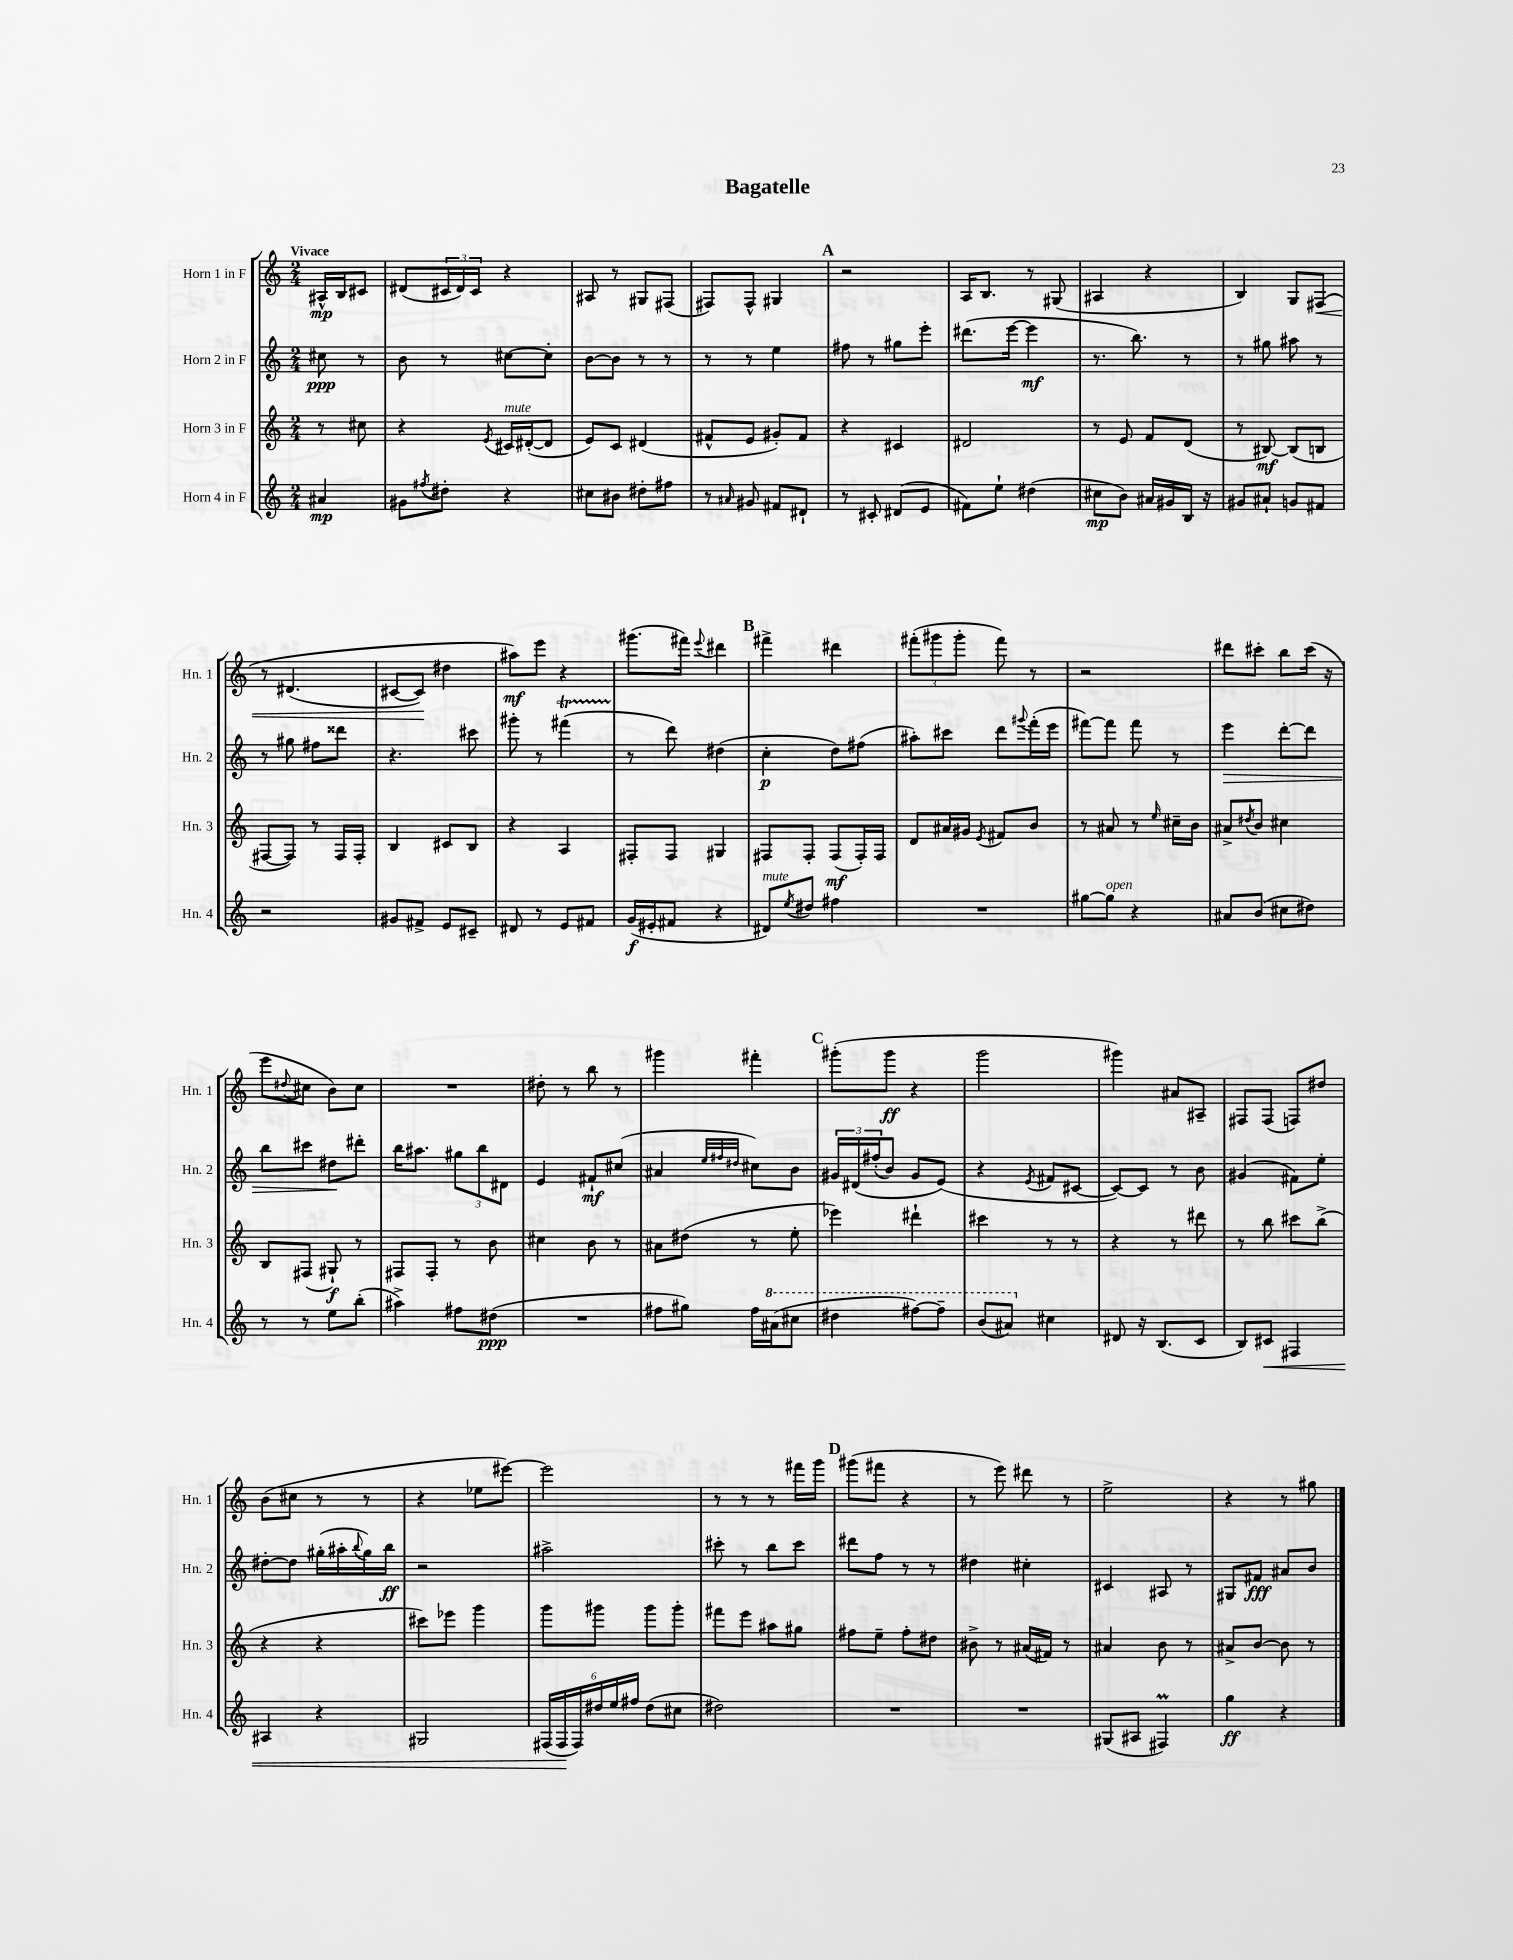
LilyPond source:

\header { title = "Bagatelle" }
<<
\new StaffGroup <<
\new Staff = "s0" \with { instrumentName = "Horn 1 in F" shortInstrumentName = "Hn. 1" } {
    \clef treble \key c \major \numericTimeSignature \time 2/4 \partial 4 \tempo "Vivace"
    ais16-^\mp b16 cis'8 |
    dis'8( \tuplet 3/2 { cis'16 dis'16) cis'16 } r4 |
    ais8 r8 gis8 fis8( |
    fis8) fis8-^ gis4 |
    \mark \markup { \bold "A" } r2 |
    a16 b8. r8 gis8( |
    ais4 r4 |
    b4) g8 fis8\<\( |
    r8 dis'4.( |
    cis'8~ cis'8\!) dis''4 |
    ais''8\mf\) e'''8 r4 |
    gis'''8.( fis'''16) \appoggiatura { e'''8 } dis'''4 |
    \mark \markup { \bold "B" } fis'''4-> dis'''4 |
    \tuplet 3/2 { fis'''8-.( gis'''8 gis'''8-. } fis'''8) r8 |
    r2 |
    dis'''8 cis'''8-. b''8 cis'''16( r16 |
    e'''8 \appoggiatura { dis''8 } cis''8 b'8) cis''8 |
    R2 |
    dis''8-. r8 b''8 r8 |
    gis'''4 fis'''4-. |
    \mark \markup { \bold "C" } gis'''8-.( gis'''8\ff r4 |
    g'''2 |
    gis'''4) ais'8 ais8-- |
    fis8 fis8( f8) dis''8 |
    b'8( cis''8 r8 r8 |
    r4 ees''8 eis'''8~) |
    eis'''2 |
    r8 r8 r8 fis'''16 g'''16 |
    \mark \markup { \bold "D" } gis'''8( fis'''8 r4 |
    r8 e'''8) dis'''8 r8 |
    e''2-> |
    r4 r8 gis''8 \bar "|." |
}
\new Staff = "s1" \with { instrumentName = "Horn 2 in F" shortInstrumentName = "Hn. 2" } {
    \clef treble \key c \major \numericTimeSignature \time 2/4 \partial 4
    cis''8\ppp r8 |
    b'8 r8 cis''8~ cis''8-. |
    b'8~ b'8 r8 r8 |
    r8 r8 e''4 |
    \mark \markup { \bold "A" } fis''8 r8 gis''8 e'''8-. |
    dis'''8.( e'''16~ e'''4\mf |
    r8. b''8.) r8 |
    r8 gis''8 ais''8 r8 |
    r8 gis''8 fis''8 disis'''8 |
    r4. cis'''8 |
    gis'''8-. r8 fis'''4\startTrillSpan( |
    r8\stopTrillSpan d'''8) dis''4( |
    \mark \markup { \bold "B" } c''4-.\p d''8) fis''8( |
    ais''8-.) cis'''8 d'''8 \appoggiatura { gis'''8 } f'''16-.( e'''16 |
    fis'''8~) fis'''8 fis'''8 r8 |
    e'''4\> d'''8~-. d'''8 |
    b''8 cis'''8 dis''8\! dis'''8-. |
    b''16 ais''8. \tuplet 3/2 { gis''8 b''8 dis'8 } |
    e'4 fis'8-!\mf cis''8( |
    ais'4 \grace { e''32 fis''32 dis''32 } cis''8) b'8 |
    \mark \markup { \bold "C" } \tuplet 3/2 { gis'16 dis'16\( fis''16-.( } b'8) gis'8 e'8(\) |
    r4 \acciaccatura { e'8 } fis'8 cis'8~ |
    cis'8~) cis'8 r8 b'8 |
    gis'4( fis'8) e''8-. |
    dis''8~-. dis''8 gis''16-.( ais''16-. \appoggiatura { b''8 } gis''16) b''16\ff |
    r2 |
    ais''2-> |
    cis'''8-. r8 b''8 cis'''8 |
    \mark \markup { \bold "D" } dis'''8 f''8 r8 r8 |
    dis''4 cis''4-. |
    cis'4 ais8 r8 |
    gis8 fis'8\fff ais'8 b'8 \bar "|." |
}
\new Staff = "s2" \with { instrumentName = "Horn 3 in F" shortInstrumentName = "Hn. 3" } {
    \clef treble \key c \major \numericTimeSignature \time 2/4 \partial 4
    r8 cis''8 |
    r4 \acciaccatura { e'8 } cis'16^\markup { \italic "mute" } dis'16~-.( dis'8 |
    e'8) c'8 dis'4( |
    fis'8-^ e'8 gis'8-.) fis'8 |
    \mark \markup { \bold "A" } r4 cis'4 |
    dis'2 |
    r8 e'8 f'8 d'8( |
    r8 bis8~\mf) bis8( b8 |
    fis8~ fis8) r8 fis16 fis16-. |
    b4 cis'8 b8 |
    r4 a4 |
    fis8-. fis8 gis4 |
    \mark \markup { \bold "B" } fis8 fis8-. fis8\mf( fis16-.) fis16 |
    d'8 ais'16 gis'16 \acciaccatura { e'8 } fis'8 b'8 |
    r8 ais'8 r8 \grace { e''16 } cis''16-- b'16 |
    ais'8-> \acciaccatura { dis''8 } b'8 cis''4 |
    b8 fis8( gis8-!\f) r8 |
    fis8 fis8-. r8 b'8 |
    cis''4 b'8 r8 |
    ais'8 dis''8( r8 e''8-. |
    \mark \markup { \bold "C" } ees'''4) dis'''4-! |
    cis'''4 r8 r8 |
    r4 r8 dis'''8 |
    r8 b''8 cis'''8 b''8->( |
    r4 r4 |
    cis'''8) ees'''8 g'''4 |
    g'''8 gis'''8 gis'''8 gis'''8-. |
    fis'''8 e'''8 ais''8 gis''8 |
    \mark \markup { \bold "D" } fis''8 e''8-- fis''8-. dis''8 |
    bis'8-> r8 ais'16( fis'16) r8 |
    ais'4 b'8 r8 |
    ais'8-> b'8~ b'8 r8 \bar "|." |
}
\new Staff = "s3" \with { instrumentName = "Horn 4 in F" shortInstrumentName = "Hn. 4" } {
    \clef treble \key c \major \numericTimeSignature \time 2/4 \partial 4
    ais'4\mp |
    gis'8 \acciaccatura { fis''8 } dis''8-. r4 |
    cis''8 bis'8 dis''8-. fis''8 |
    r8 \grace { ais'16 } gis'8 fis'8 dis'8-! |
    \mark \markup { \bold "A" } r8 cis'8-. dis'8( e'8 |
    fis'8) e''8-! dis''4( |
    cis''8\mp b'8) ais'16 gis'16 b16 r16 |
    gis'8 ais'8-! g'8 fis'8 |
    r2 |
    gis'8 fis'8-> e'8 cis'8-- |
    dis'8 r8 e'8 fis'8 |
    g'16\f( eis'16-. fis'8 r4 |
    \mark \markup { \bold "B" } dis'8^\markup { \italic "mute" }) \acciaccatura { e''8 } dis''8 fis''4 |
    R2 |
    gis''8~ gis''8^\markup { \italic "open" } r4 |
    ais'8 b'8( cis''8 dis''8) |
    r8 r8 e''8 b''8-.( |
    ais''4->) fis''8 dis''8\ppp( |
    R2 |
    fis''8 gis''8) fis''16 \ottava #1 ais''16( cis'''8 |
    \mark \markup { \bold "C" } dis'''4 fis'''8~) fis'''8-- |
    b''8( ais''8) \ottava #0 cis''4 |
    dis'8 r16 b8.( c'8 |
    b8) cis'8\< fis4 |
    ais4 r4 |
    gis2 |
    \tuplet 6/4 { fis16( fis16\! fis16) dis''16 e''16 fis''16 } dis''8( cis''8 |
    dis''2) |
    \mark \markup { \bold "D" } R2 |
    R2 |
    gis8( ais8 fis4\prall) |
    g''4\ff r4 \bar "|." |
}
>>
>>
\layout { \context { \Score \remove "Bar_number_engraver" } }
